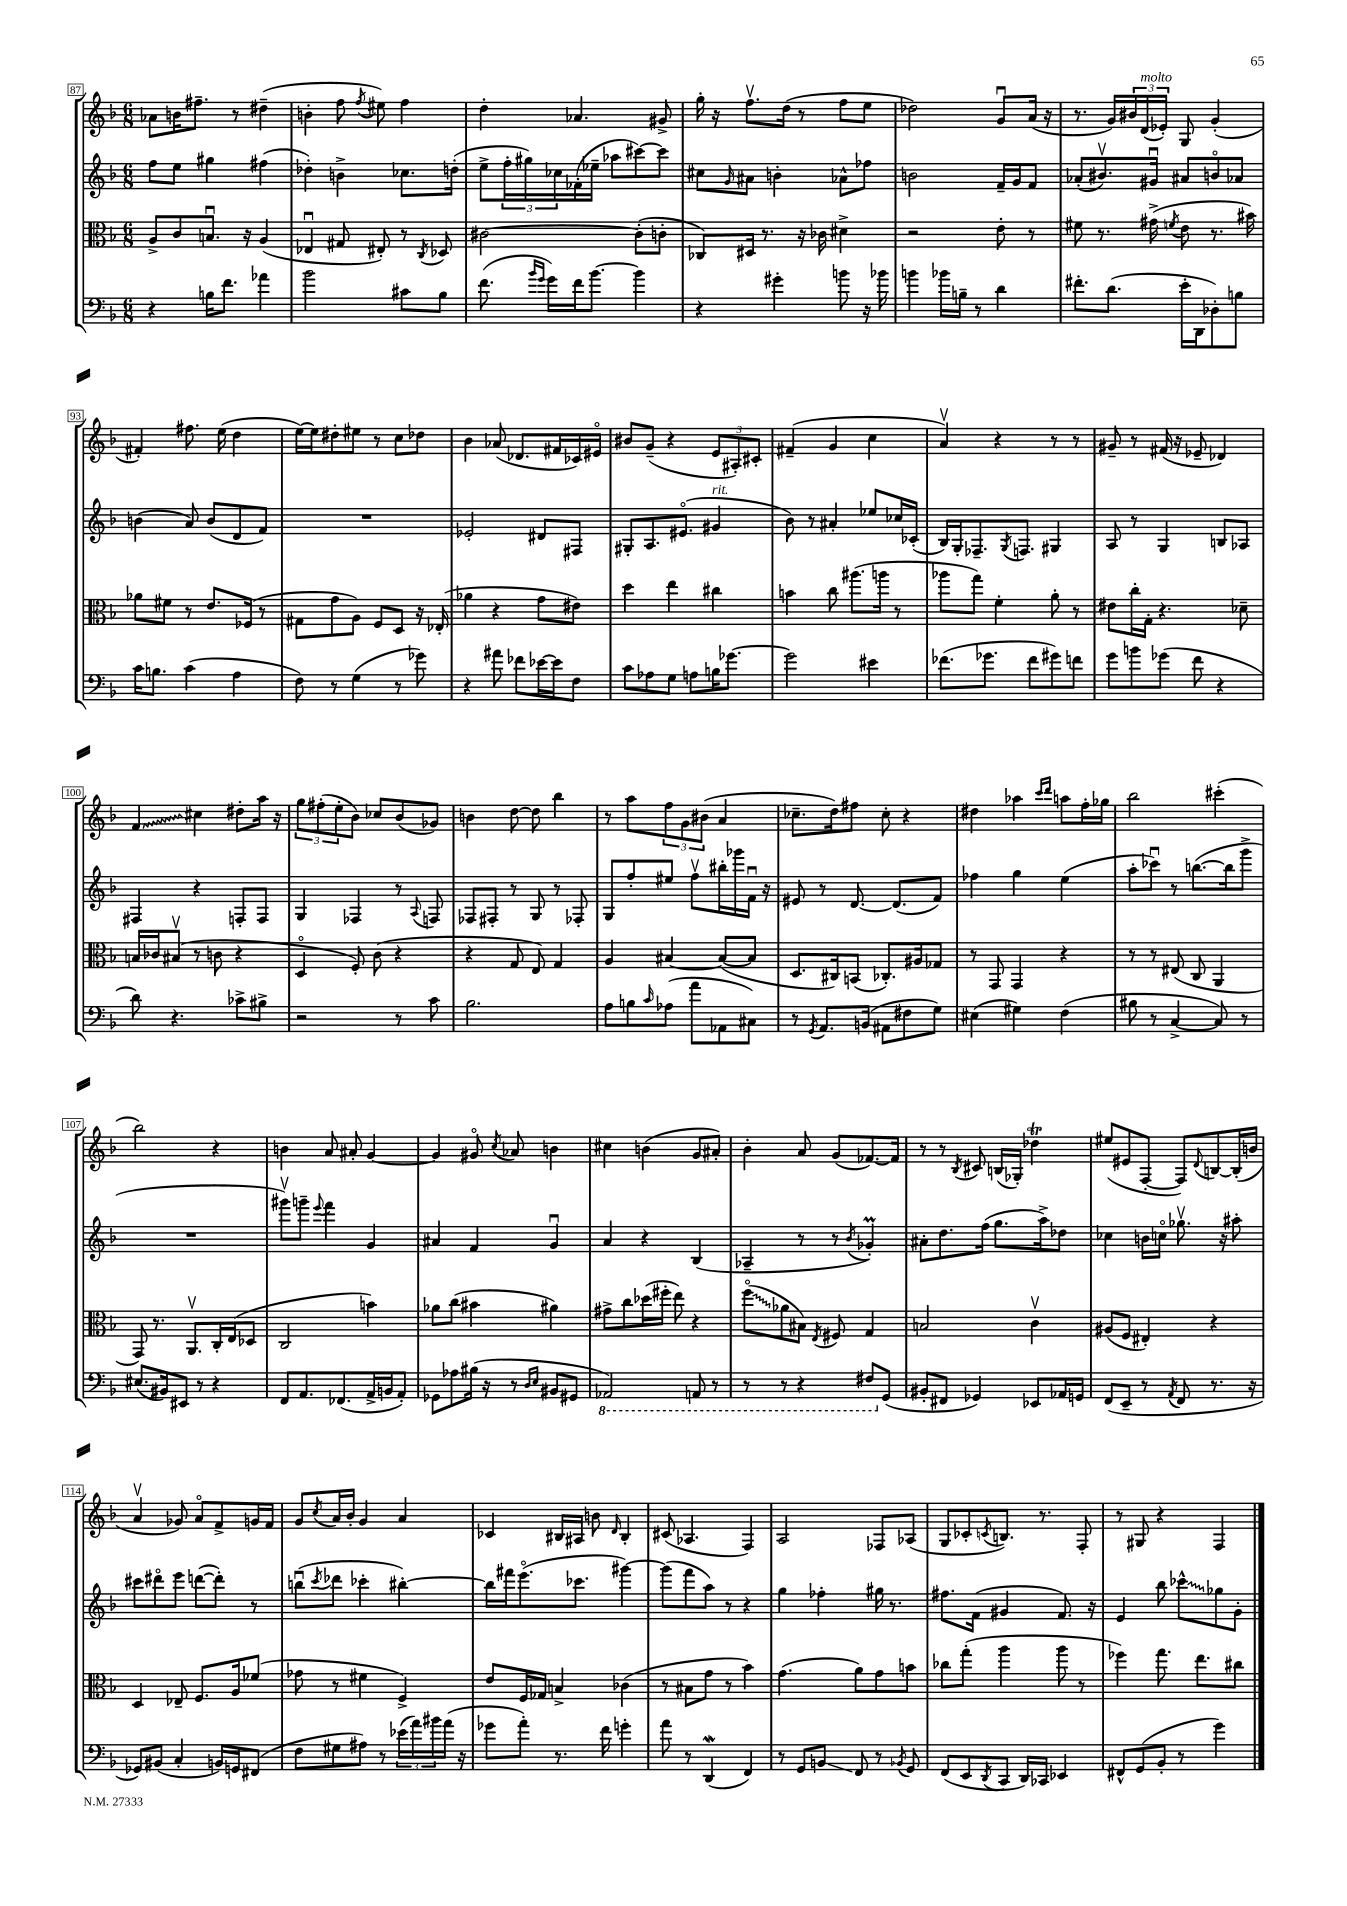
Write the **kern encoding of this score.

**kern	**kern	**kern	**kern
*staff4	*staff3	*staff2	*staff1
*clefF4	*clefC3	*clefG2	*clefG2
*k[b-]	*k[b-]	*k[b-]	*k[b-]
*M6/8	*M6/8	*M6/8	*M6/8
4r	8A^/L	8ff\L	8a-\L
.	8c/	8ee\J	16b\K
.	.	.	8.ff#~\J
16B\LK	8.Bu/J	4gg#\	.
8.f\J	.	.	.
.	.	.	8r
.	16r	.	.
4a-\	(4A/	(4ff#\	(4dd#~\
=	=	=	=
2b-\	4E-u/	4dd-'\)	4b'\
.	8G#/	4b^\	8ff\
.	.	.	8qff/
.	8E#'/)	.	8ee#\)
8c#\L	8r	8.cc-\L	4ff\
.	8qC/	.	.
8B-\J	8D-/	.	.
.	.	(16dd'\Jk	.
=	=	=	=
(8.f\	[2c#\	8ee^\L	4dd'\
.	.	24ff'\L	.
.	.	24gg#\)	.
16qqb-/LL	.	.	.
16qqg/JJ	.	.	.
16g\LL)	.	.	.
.	.	24cc-\	.
16f\J	.	(16f-'\	4.a-/
[8.b-\J	.	16ee-~\JJ	.
.	.	8aa-\L	.
4b-\]	(8c#'\]L	[8ccc#\)	.
.	8c'\J	8ccc#\]J	8g#^/
=	=	=	=
4r	8C-/L)	8cc#\L	16gg'\
.	.	.	16r
.	.	16qqg/	.
.	16D#/Jk	8a#\J	8.ffv\L
.	8.r	.	.
4g#'\	.	4b'\	.
.	.	.	(16dd\Jk
.	16r	.	8r
.	16c-\	.	.
8b\	4d#^\	8a-^^\L	8ff\L
16r	.	8ff-\J	8ee\J
16b-\	.	.	.
=	=	=	=
4b\	2r	2b\	2dd-\)
16b-\LL	.	.	.
16B~\JJ	.	.	.
8r	.	.	.
4d\	8e'\	16f~/LL	8gu/L
.	.	16g/J	.
.	8r	8f/J	(16a/Jk
.	.	.	16r
=	=	=	=
8.f#'\L	8f#\	(8a-'/L	8.r
.	8.r	8.b#v/)	.
(8.d\J	.	.	16g/LL)
.	.	.	24b#/
.	.	.	(24d/
.	(16g#^\	16g#u/Jk	.
.	.	.	24e-'/JJ)
.	8qf/	.	.
16e'\LL	8e\	8a#/L	8G/
16DD\J	.	.	.
8D-'\)	8.r	8bo/	(4g'/
8B\J	.	8a-/J	.
.	16b#\)	.	.
=	=	=	=
16c\LK	8a-\L	(4b\	4f#'/)
8.B\J	.	.	.
.	8f#\J	.	.
(4c\	8r	8a/)	8.ff#\
.	8.e/L	(8b/L	.
.	.	.	(16ee\
4A\	.	8d/	4dd\
.	(16F-/Jk	.	.
.	8r	8f/J)	.
=	=	=	=
8F\)	8G#\L	2.r	[16ee\LL)
.	.	.	16ee\]J
8r	8g\	.	8dd#'\
(4G\	8A\J)	.	8ee#\J
.	8F/L	.	8r
8r	8D/J	.	8cc\L
8g-\)	16r	.	8dd-\J
.	(16E-'/	.	.
=	=	=	=
4r	4a-\	2e-'/	4b-\
8a#\	4r	.	(8a-/
8f-\L	.	.	8.d-/L
[16e-\L	8g\L	8d#/L	.
16e-\]J	.	.	16f#/L
8F\J	8e#\J)	8F#/J	16c-/)
.	.	.	16e#o/JJ
=	=	=	=
8c\L	4dd\	8G#'/L	8b#/L
8A-\	.	8.A/	(8g~/J
8G\J	4ee\	.	4r
.	.	(8.e#o/J	.
8A\L	.	.	.
16B\K	4cc#\	4g#/	12e/L
[8.g-\J	.	.	.
.	.	.	12A#'/)
.	.	.	12c#'/J
=	=	=	=
2g-\]	4b\	8b-\)	(4f#~/
.	.	8r	.
.	8cc\	4a#'/	4g/
.	(8.aa#\L	.	.
4e#\	.	8ee-/L	4cc\
.	16aa\Jk	.	.
.	8r	16cc-/L	.
.	.	(16c-'/JJ	.
=	=	=	=
(8.f-\L	8aa-\L	16B-/LL)	4av/)
.	.	16G'/J	.
.	8gg\J)	8.F-~/	.
8.g-\J	.	.	.
.	4f'\	.	4r
.	.	8qG/	.
.	.	8.F/J	.
8f-\L	.	.	.
8g#\)	8a'\	4G#/	8r
8f\J	8r	.	8r
=	=	=	=
8g\L	8e#\L	8A/	8g#~/
8b\	16cc'\L	8r	8r
.	16G'\JJ	.	.
(8g-\J	4.r	4G/	(16f#/
.	.	.	16r
8f\	.	.	8e-~/
4r	.	8B/L	4d-/)
.	8d-~\	8A-/J	.
=	=	=	=
8d\)	16B/LL	4F#/	4f/
.	16c-/J	.	.
4.r	(8B#v/J	.	.
.	8r	4r	4cc#\
.	8c\	.	.
8c-^\L	4r	8F'/L	8dd#'\L
8B#^\J	.	8F/J	16aa\Jk
.	.	.	16r
=	=	=	=
2r	4Do/	4G/	12gg\L
.	.	.	(12ff#'\
.	.	.	12ee'\
.	8F'/)	4F-/	8b-\J)
.	(8c\	.	8cc-/L
8r	4r	8r	(8b-/
.	.	8qqA/	.
8c\	.	8F/	8g-/J)
=	=	=	=
2.B-\	4r	8F-/L	4b\
.	.	8F#'/J	.
.	8G/	8r	[8dd\
.	8E/)	8G/	8dd\]
.	4G/	8r	4bb-\
.	.	8F-'/	.
=	=	=	=
8A\L	4A/	8G/L	8r
8B\	.	8ff'/	8aa\L
16qqc/	.	.	.
(8A-\J	[4B#/	8ee#/J	12ff\
.	.	.	12g\
8a\L	.	8ffv\L	.
.	.	.	(12b#\J
8AA-\	(8B#/_L	16bb#'\L	4a/
.	.	16ggg-\	.
8C#\J)	8B#/]J	16fu\JJ	.
.	.	16r	.
=	=	=	=
8r	8.D/L	8e#/	8.cc-~\L
8qGG/	.	.	.
8.AA/L	.	8r	.
.	16C#/k)	.	16dd\k)
.	(8BB/J	[8.d/	8ff#\J
(16BB/Jk	.	.	.
8AA#\L	8.C-'/L)	.	8cc-'\
.	.	(8.d/]L	.
8F#\	.	.	4r
.	16A#/k	.	.
8G\J)	8G-/J	8f/J)	.
=	=	=	=
(4E#\	8r	4ff-\	4dd#\
.	8GG/	.	.
4G#\)	4GG/	4gg\	4aa-\
.	.	.	16qqccc/LL
.	.	.	16qqddd/JJ
(4F\	4r	(4ee\	8aa\L
.	.	.	16ff'\L
.	.	.	16gg-\JJ
=	=	=	=
8B#\	8r	8aa'\L	2bb-\
8r	8r	8ccc-u\J)	.
[4C^/	(8E#/	8r	.
.	8C/	([8.bb\L	.
8C/])	4AA/	.	(4ccc#'\
.	.	16bb\]k	.
8r	.	8ggg^\J	.
=	=	=	=
(8.E#/L	8GG/)	2.r	2bb-\)
.	8.r	.	.
16BB#/k)	.	.	.
8EE#/J	.	.	.
.	8.AAv/L	.	.
8r	.	.	.
4r	16C'/L	.	4r
.	(16E/J	.	.
.	8D-/J	.	.
=	=	=	=
8FF/L	2C/	8ggg#v\L)	4b\
8.AA/	.	8ggg~\J	.
.	.	8qqeee/	.
.	.	4fff\	8a/
(8.FF-/	.	.	.
.	.	.	8a#'/
16AA^/L	4b\)	4g/	[4g/
16BB/J	.	.	.
8AA'/J)	.	.	.
=	=	=	=
8GG-\L	8a-\L	4a#/	4g/]
8A-\	(8cc\J	.	.
(16B#\Jk	4b#\	4f/	8g#o/
16r	.	.	.
.	.	.	8qcc/
8r	.	.	8a-/
16qqD/LL	.	.	.
16qqE/JJ	.	.	.
8BB#/L	4a#\)	4gu/	4b\
8GG#/J	.	.	.
=	=	=	=
2AAA-/)	8g#^\L	4a/	4cc#\
.	8cc\	.	.
.	(16dd-\L	4r	(4b\
.	16ff#'\JJ	.	.
.	8ee\)	.	.
8AAA/	4r	(4B-/	8g/L
8r	.	.	8a#'/J)
=	=	=	=
8r	(8ffo\L	4A-~/	4b-'\
8r	8a-\	.	.
4r	8B#\J)	8r	8a/
.	8qE/	.	.
.	8F#/	8r	(8g/L
.	.	8qb-/	.
8FF#/L	4G/	4g-'/)	[8.f-/)
(8GG/J	.	.	.
.	.	.	16f-/]Jk
=	=	=	=
8BB#'/L	2B/	8a#'\L	8r
8FF#/J	.	8.dd\	8r
.	.	.	8qB-/
4GG-/)	.	.	8c#/
.	.	(16ff\Jk	.
.	.	8.gg\L	(16B/LL
.	.	.	16G-'/JJ)
8EE-/L	4cv\	.	4dd-\
.	.	16aa^\k)	.
16AA-/L	.	8dd-\J	.
16GG/JJ	.	.	.
=	=	=	=
(8FF/L	(8A#/L	4cc-\	(8ee#/L
8EE~/J	8F/J	.	8e#/
8r	4E#'/)	16b\LL	[8F'/J
.	.	16cco\JJ	.
8qAA/	.	.	.
8FF/	.	8.gg-v\	8F/]L)
.	.	.	8qqd/
8.r	4r	.	[8B/
.	.	16r	.
.	.	8aa#'\	(16B'/]L
16r	.	.	16b/JJ
=	=	=	=
8GG-/L)	4D/	8ccc#\L	4av/
(8BB#/J	.	8ddd#o\	.
4C'/	8E-~/	8eee\J	8g-/)
.	8.F/L	([8ddd\L	8ao/L
16BB/LL)	.	8ddd'\]J)	8f^/
16GG/J	16A/k	.	.
(8FF#/J	(8f-/J	8r	16g/L
.	.	.	16f/JJ
=	=	=	=
8F\L	8g-\	(8bbu\L	8g/L
.	.	8qccc/	8qcc/
8G#\	8r	8ddd-\J	16a/L
.	.	.	16b-'/JJ
8A#\J)	4f#\	4ccc-'\	4g/
8r	.	.	.
(24e-\LL	4F^/)	[4bb#'\)	4a/
24a\)	.	.	.
24b#\	.	.	.
(16a\JJ	.	.	.
16r	.	.	.
=	=	=	=
8g-\L	8e/L	16bb#\]LL	4c-/
.	.	16fff#\J	.
8a'\J)	16F/L	(8.eeeo\	.
.	16G-/JJ	.	.
8.r	4B^/	.	16B#/LL
.	.	8.ccc-\J	16A#/JJ
.	.	.	8b\
16f\	.	.	.
.	.	.	16qqd/
4g'\	(4c-\	[4ggg#\)	4B#'/
=	=	=	=
8a\	8r	(8ggg#\]L	(8c#/
8r	8B#\L	8fff\	4.A-/
(4DD/	8g\J	8aa\J)	.
.	8r	8r	.
4FF/)	4b-\)	4r	4F/)
=	=	=	=
8r	(4.g\	4gg\	2A/
8GG/L	.	.	.
8BB/J	.	4ff-'\	.
8FF/	8a\L)	.	.
8r	8g\	16gg#\	8F-/L
.	.	8.r	.
8qBB-/	.	.	.
8GG/	8b\J	.	(8A-/J
=	=	=	=
(8FF/L	8cc-\L	8.ff#\L	8G/L
8EE/	(8gg'\J	.	8c-'/
.	.	(16f\Jk	.
8qDD/	.	.	8qc/
8CC/J	4aa\	4g#/	8.B/J)
16DD/LL)	.	.	.
16CC-/JJ	.	.	8.r
4EE-/	8aa\	8.f/)	.
.	8r	.	8F'/
.	.	16r	.
=	=	=	=
8FF#^^/L	4ff-\)	4e/	8r
(8GG/	.	.	8G#/
8BB-'/J	8.gg\	8bb-\	4r
8r	.	8ccc-^^\L	.
.	8.ee\L	.	.
4g\)	.	8gg-\	4F/
.	8cc#\J	8g'\J	.
==	==	==	==
*-	*-	*-	*-
